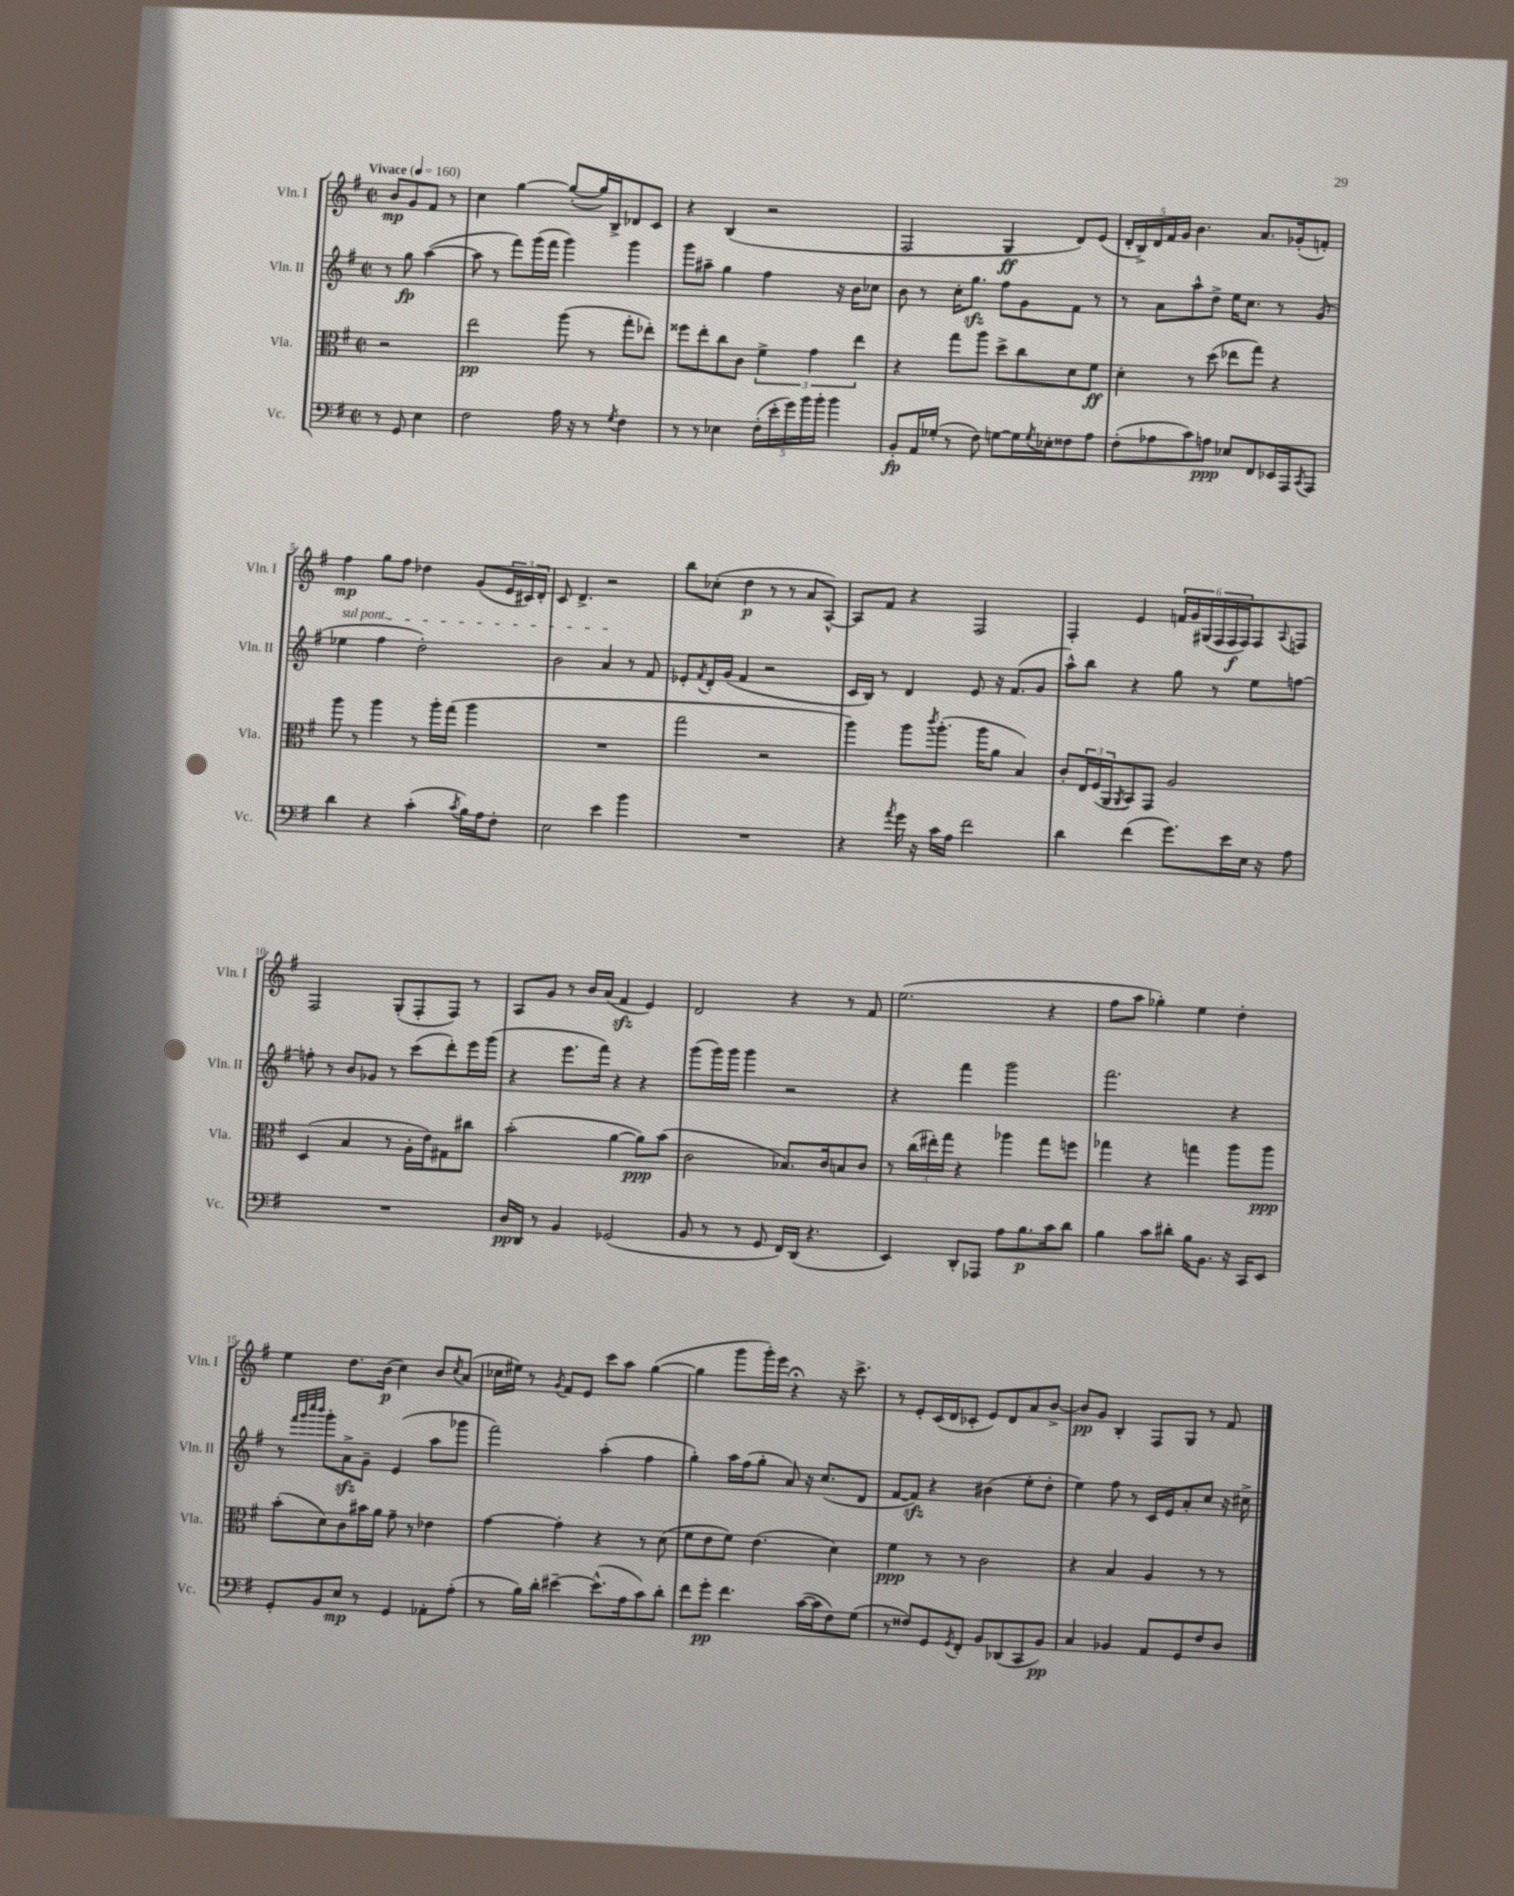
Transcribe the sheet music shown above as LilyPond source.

<<
\new StaffGroup <<
\new Staff = "s0" \with { instrumentName = "Vln. I" shortInstrumentName = "Vln. I" } {
    \clef treble \key g \major \defaultTimeSignature \time 2/2 \partial 2 \tempo "Vivace" 4 = 160
    b'8\mp g'8 fis'8 r8 |
    c''4 g''4~ g''8~-.( g''16) b16-> des'8 c'8 |
    r4 b4( r2 |
    fis2 g4\ff d'8) e'8( |
    \tuplet 5/4 { d'16-. b16->) d'16 fis'16 g'16 } b'4. a'8. ges'16-.( f'8-.) |
    fis''4\mp g''8 fis''8 des''4 g'8( \tuplet 3/2 { e'16 cis'16) d'16-. } |
    c'8 d'4.-> r2 |
    b''8 ces''8-.( d''4\p r8 r8 a'8 a8~-^) |
    a8 fis'8 r4 fis2 |
    fis4-. e'4 \tuplet 6/4 { f'16 g'16 gis16( fis16 fis16\f fis16) } fis8 \appoggiatura { a8 } f8 |
    fis2 g8-.( fis8-. fis8) r8 |
    a8 g'8 r8 b'16 a'16( fis'4\sfz e'4) |
    d'2 r4 r8 fis'8 |
    e''2.( r4 |
    fis''8 a''8 ges''4-.) e''4 d''4-. |
    e''4 d''8. b'16\p( c''4) b'8 \acciaccatura { c''8 } a'8( |
    ces''16 eis''16) r8 \acciaccatura { g'8 } fis'8 e'8 c'''8 a''8 g''4~( |
    g''4 g'''8 g'''16-.) e'''16 r4\fermata r16 c'''8.-> |
    r8 e'8-. c'16( d'16 ces'8-. e'8) d'8 a'8 b'8~-> |
    b'8\pp g'8 b4-. fis8 g8 r8 fis'8 \bar "|." |
}
\new Staff = "s1" \with { instrumentName = "Vln. II" shortInstrumentName = "Vln. II" } {
    \clef treble \key g \major \defaultTimeSignature \time 2/2 \partial 2
    r8 g''8\fp a''4~( |
    a''8 r8 fis'''8) g'''16( fis'''16 g'''4) g'''4 |
    g'''8 ais''8-- g''4 fis''4 r16 b'16 ces''8 |
    b'8 r8 c''16-. g''8.\sfz fis''8 g'8 fis'8 r8 |
    r8 a'8 a''8-^ d''8-> e''16 c''8. r8 g'8( |
    \once \override TextSpanner.bound-details.left.text = \markup { \italic "sul pont." } ees''4\startTextSpan fis''4 d''2-.) |
    b'2 a'4\stopTextSpan r8 fis'8 |
    ees'8-. \acciaccatura { fis'8 } d'16-. g'16( fis'4 r2 |
    c'16 b16) r8 d'4 e'8 r16 fis'8.( g'8 |
    a''8-^) b''8 r4 g''8 r8 e''8 f''8~ |
    f''8-. r8 b'8 ges'8 r8 c'''8( d'''8-.) e'''16 g'''16( |
    r4 e'''8. fis'''16) r4 r4 |
    g'''8( g'''16) g'''16 g'''4 r2 |
    r4 fis'''4 g'''2 |
    fis'''2. r4 |
    r8 \grace { fis'''32 g'''32 c''''32 b'''32 } g'''8-. a'8->\sfz g'8-- e'4( a''8 ges'''8 |
    fis'''2) a''4-.( fis''4 |
    g''4-.) a''16 fis''16( g''8-. a'8) r16 c''8.( d'8 |
    fis'8~ fis'8\sfz) r4 bis'4( e''8-. d''8-. |
    e''4) fis''8 r8 c'16 e'16 a'8-. c''8 r16 cis''16-> \bar "|." |
}
\new Staff = "s2" \with { instrumentName = "Vla." shortInstrumentName = "Vla." } {
    \clef alto \key g \major \defaultTimeSignature \time 2/2 \partial 2
    r2 |
    e''2\pp a''8( r8 g''8-. ees''8-.) |
    fisis''8 e''8-. c''8 c'8 \tuplet 3/2 { fis'4-> g'4 e''4 } |
    r4 g''8 a''8 d''8-> c''8 d'8 fis'8\ff |
    d'4-. r8 d''8( ees''8 g''8) r4 |
    a''8 r8 a''4 r8 a''16-. g''16( a''4 |
    R1 |
    g''2 r2 |
    a''4) a''8 \acciaccatura { c'''8 } a''8.-.( a''16 a'8 b4) |
    c'8-. \tuplet 3/2 { e16 fis16( a,16 } \acciaccatura { a,8 } b,8) g,8 a2 |
    d4( b4 r8 a16-. e'16) gis8 cis''8 |
    b'2-.( a'4~ a'8\ppp) b'8( |
    c'2 bes8.) c'16 b8 c'8 |
    r8 \tuplet 3/2 { c''16( eis''16-.) g''16 } r4 aes''4 g''8 f''8 |
    ges''4 r4 g''4 a''8 a''8\ppp |
    b'8-.( d'8) c'8 bis'16 a'16 g'8-- r8 ees'4 |
    g'4~ g'4-. r4 r8 d'8( |
    fis'8 e'8 fis'8) e'4.( d'4) |
    fis'4\ppp r8 r8 c'2 |
    r4 b4 a4 r8 r8 \bar "|." |
}
\new Staff = "s3" \with { instrumentName = "Vc." shortInstrumentName = "Vc." } {
    \clef bass \key g \major \defaultTimeSignature \time 2/2 \partial 2
    r8 g,8 e4 |
    fis2 a16 r16 r8 \acciaccatura { g8 } fis4 |
    r8 r8 ees4 \tuplet 5/4 { fis16-.( e'16-. g'16) b'16 b'16-. } b'4 |
    b,8-.\fp a,16 ges16-.( r8 fis8) g8~ g16 \acciaccatura { g8 } ees16-. fisis8 a8 |
    fis8-.( aes8 c'8) a8\ppp ees8 fis,8 ees,16 a,,16 \acciaccatura { c,8 } a,,8 |
    d'4 r4 c'4-.( \acciaccatura { c'8 } b16) a16 fis8-. |
    e2 e'4 b'4 |
    R1 |
    r4 \acciaccatura { a'8 } g'16 r16 c'16 a16 fis'2 |
    d'4 fis'4( g'8.) e'16 e16 r16 a8 |
    R1 |
    d16\pp d,16 r8 b,4 ges,2( |
    b,8 r8 r8 g,8 fis,16) d,16( r4. |
    e,4) d,8-. aes,,8 a8 b8.\p c'16 d'8 |
    b4 c'8 dis'8-. b16 b,8. r16 c,16 e,8 |
    g,8-. b,8 e8\mp r8 g,4 aes,8-. a8-.( |
    r8 b16) d'16-. eis'4~-- eis'8.-^( a16 c'8) d'8-. |
    fis'8 g'8-.\pp fis'4. c'16~( c'16 fis8) g8( |
    r8 fisis8) g,8 \acciaccatura { g,8 } fis,8-. b,8 des,8( c,8 b,8\pp) |
    c4 bes,4 a,8 g,8 fis8 d8 \bar "|." |
}
>>
>>
